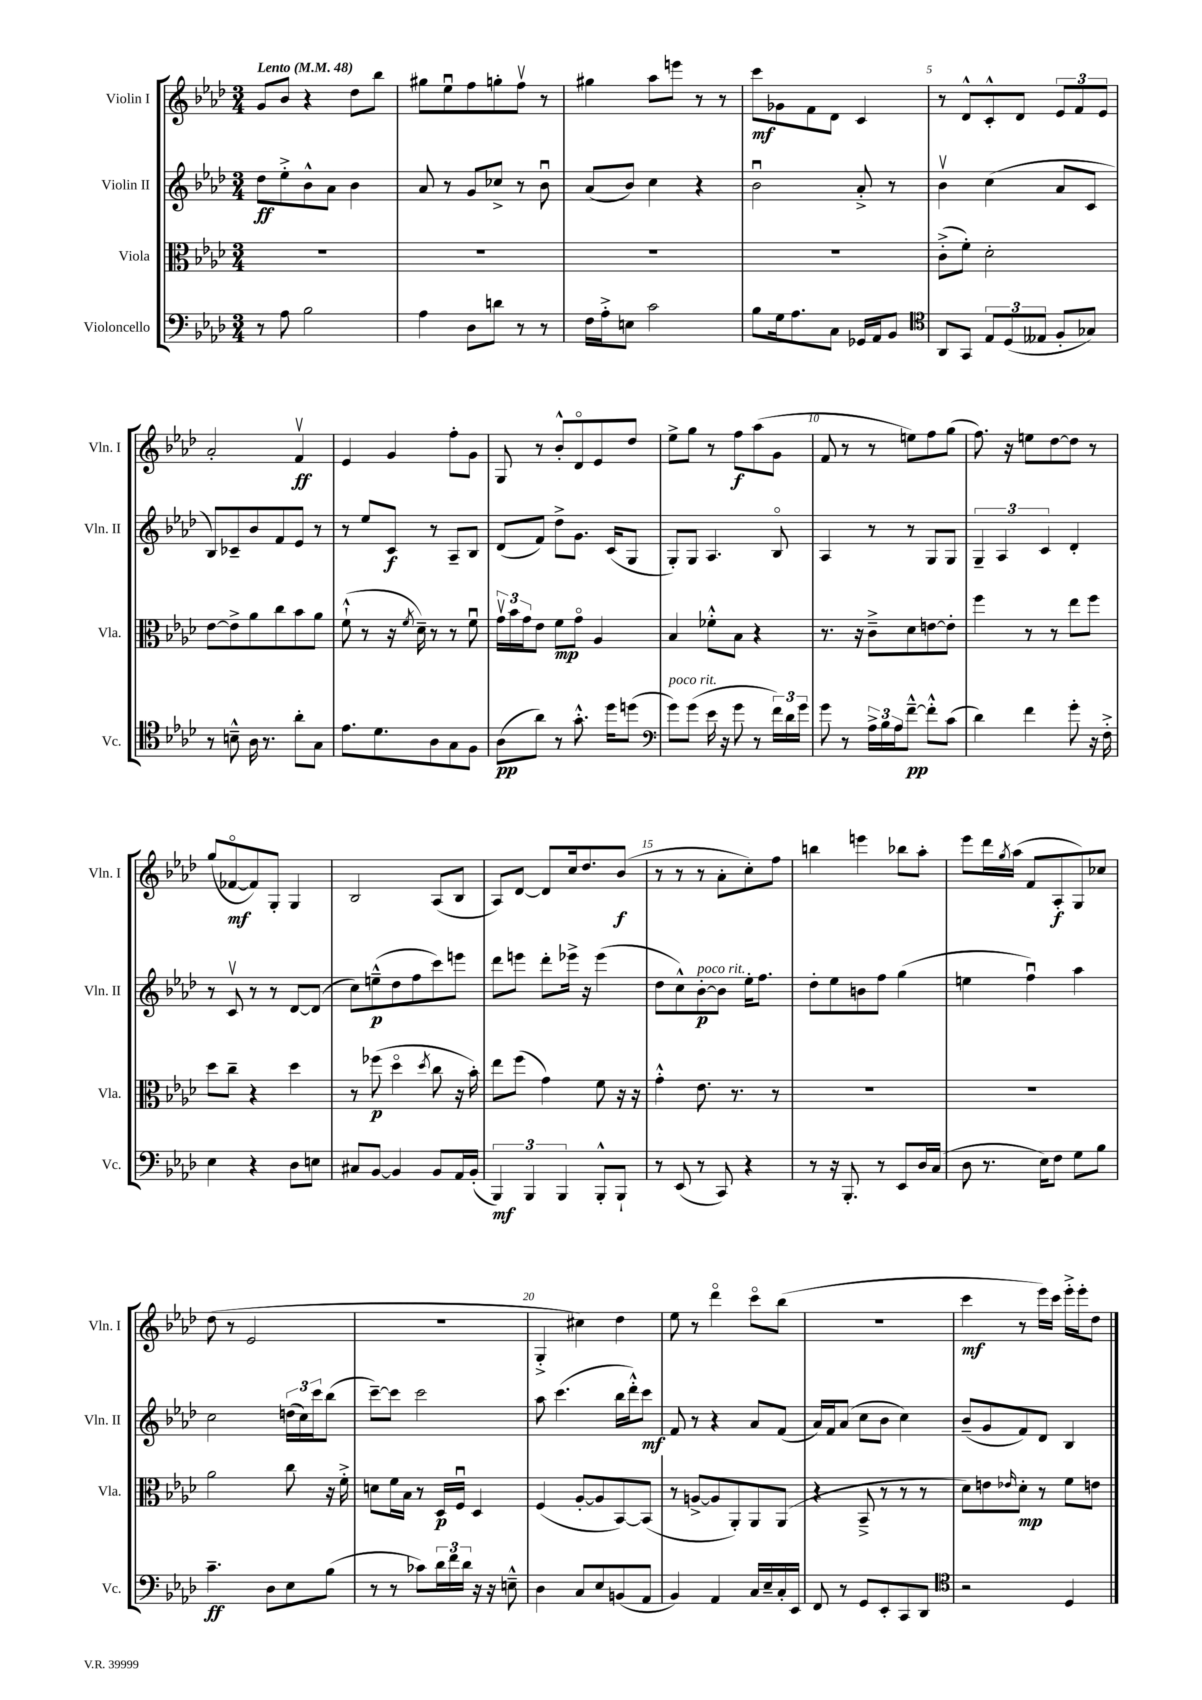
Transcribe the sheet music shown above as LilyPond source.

<<
\new StaffGroup <<
\new Staff = "s0" \with { instrumentName = "Violin I" shortInstrumentName = "Vln. I" } {
    \clef treble \key aes \major \numericTimeSignature \time 3/4 \tempo "Lento" 4 = 48
    g'8 bes'8 r4 des''8 bes''8 |
    gis''8 ees''8\downbow f''8 g''8-. f''8\upbow r8 |
    gis''4 aes''8 e'''8 r8 r8 |
    c'''8\mf ges'8 f'8 des'8 c'4 |
    r8 des'8-^ c'8-.-^ des'8 \tuplet 3/2 { ees'8 f'8 ees'8 } |
    aes'2-. f'4\upbow\ff |
    ees'4 g'4 f''8-. g'8 |
    g8 r8 bes'8-.-^ des'8\flageolet ees'8 des''8 |
    ees''8-> g''8 r8 f''8\f aes''8( g'8 |
    f'8 r8 r8 e''8) f''8 g''8( |
    f''8.) r16 e''8 des''8~ des''8 r8 |
    g''8( fes'8~\flageolet\mf fes'8) g8-. g4 |
    bes2 aes8( bes8 |
    aes8) des'8~ des'8 c''16 des''8. bes'8\f( |
    r8 r8 r8 aes'8-. c''8-.) f''8 |
    b''4 e'''4 bes''8 aes''8-. |
    ees'''8 des'''16 \acciaccatura { g''8 } aes''16( f'8 aes8-.\f g8) ces''8 |
    des''8( r8 ees'2 |
    R2. |
    g4-.-> cis''4) des''4 |
    ees''8 r8 des'''4\flageolet c'''8\flageolet bes''8( |
    R2. |
    c'''4\mf r8 ees'''16) c'''16 ees'''16-.-> ees'''16-. des''8 \bar "|." |
}
\new Staff = "s1" \with { instrumentName = "Violin II" shortInstrumentName = "Vln. II" } {
    \clef treble \key aes \major \numericTimeSignature \time 3/4
    des''8\ff ees''8-.-> bes'8-^ aes'8 bes'4 |
    aes'8 r8 g'8 ces''8-> r8 bes'8\downbow |
    aes'8( bes'8) c''4 r4 |
    bes'2\downbow aes'8-.-> r8 |
    bes'4\upbow c''4( aes'8 c'8 |
    bes8) ces'8-- bes'8 f'8 ees'8 r8 |
    r8 ees''8 c'8\f r8 aes8-- bes8 |
    des'8( f'8) des''8-> g'8. c'16( g8 |
    g8-.) g8 aes4. bes8\flageolet |
    aes4 r8 r8 g8 g8 |
    \tuplet 3/2 { g4-- aes4 c'4 } des'4-. |
    r8 c'8\upbow r8 r8 des'8~ des'8( |
    c''8) e''8---^\p( des''8 f''8 c'''8) e'''8 |
    des'''8 e'''8 des'''8-. ees'''16-> r16 ees'''4( |
    des''8 c''8-^) bes'8~-.\p^\markup { \italic "poco rit." } bes'8 ees''16-. f''8. |
    des''8-. ees''8 b'8 f''8 g''4( |
    e''4 f''4\downbow) aes''4 |
    c''2 \tuplet 3/2 { d''16( c''16) c'''16 } bes''8( |
    c'''8~--) c'''8 c'''2 |
    aes''8 c'''4.( bes''16 des'''16-.-^) c'''8\mf |
    f'8 r8 r4 aes'8 f'8( |
    aes'16) f'16 aes'8( c''8 bes'8 c''4) |
    bes'8--( g'8 f'8) des'8 bes4 \bar "|." |
}
\new Staff = "s2" \with { instrumentName = "Viola" shortInstrumentName = "Vla." } {
    \clef alto \key aes \major \numericTimeSignature \time 3/4
    R2. |
    R2. |
    R2. |
    R2. |
    c'8-.->( f'8-.) des'2-. |
    ees'8~ ees'8-> aes'8 c''8 bes'8 aes'8 |
    f'8-!-^( r8 r16 \acciaccatura { f'8 } des'16--) r8 r8 f'8\downbow |
    \tuplet 3/2 { g'16\upbow bes'16 g'16 } ees'8 f'8\mp g'8\flageolet aes4 |
    bes4 fes'8-.-^ bes8 r4 |
    r8. r16 c'8---> des'8 e'8~ e'8-. |
    f''4 r8 r8 ees''8 f''8 |
    des''8 c''8-- r4 des''4 |
    r8 fes''8\p( des''4\flageolet \acciaccatura { des''8 } c''8 r16 bes'16-.) |
    ees''8 f''8( g'4) f'8 r16 r16 |
    g'4-.-^ ees'8. r8. r8 |
    R2. |
    R2. |
    aes'2 c''8 r16 f'16-.-> |
    d'8 f'16 bes16 r8 des16\p f16\downbow des4 |
    f4( aes8~-. aes8 bes,8~) bes,8( |
    r8 a8~-> a8 aes,8-.) aes,8 aes,8( |
    r4 bes,8---> r8 r8 r8 |
    des'8) e'8 \grace { ees'16 } des'8-.\mp r8 f'8 e'8 \bar "|." |
}
\new Staff = "s3" \with { instrumentName = "Violoncello" shortInstrumentName = "Vc." } {
    \clef bass \key aes \major \numericTimeSignature \time 3/4
    r8 aes8 bes2 |
    aes4 des8 d'8 r8 r8 |
    f16 aes16-.-> e8 c'2 |
    bes8 g16 aes8. c8 ges,16 aes,16 bes,8 |
    \clef tenor aes,8 g,8 \tuplet 3/2 { ees8 des8( eeses8 } f8-. ges8) |
    r8 b8---^ aes16 r8. aes'8-. g8 |
    ees'8. des'8. aes8 g8 f8 |
    aes8\pp( aes'8) r8 g'8.-.-^ des''16 d''8( |
    \clef bass g'8^\markup { \italic "poco rit." }) g'8( ees'16 r16 g'8 r8 \tuplet 3/2 { f'16) des'16 g'16 } |
    g'8 r8 \tuplet 3/2 { aes16-> bes16 aes16 } f'8~---^\pp f'8-.-^ c'8( |
    des'4) f'4 g'8-. r16 f16-.-> |
    ees4 r4 des8 e8 |
    cis8 bes,8~ bes,4 bes,8 aes,16 bes,16-.( |
    \tuplet 3/2 { bes,,4\mf) bes,,4 bes,,4 } bes,,8-.-^ bes,,8-! |
    r8 ees,8( r8 c,8) r4 |
    r8 r16 bes,,8.-. r8 ees,8 des16 c16( |
    des8 r8. ees16) f8 g8 bes8 |
    c'4.--\ff des8 ees8 bes8( |
    r8 r8 ces'8) \tuplet 3/2 { des'16 f'16 des'16 } r16 r16 e8---^ |
    des4 c8 ees8 b,8( aes,8 |
    bes,4) aes,4 c16 ees16-- c16-. ees,16 |
    f,8 r8 g,8 ees,8-. c,8 des,8 |
    \clef tenor r2 des4 \bar "|." |
}
>>
>>
\layout { \context { \Score \override BarNumber.break-visibility = ##(#f #t #t) barNumberVisibility = #(every-nth-bar-number-visible 5) } }
